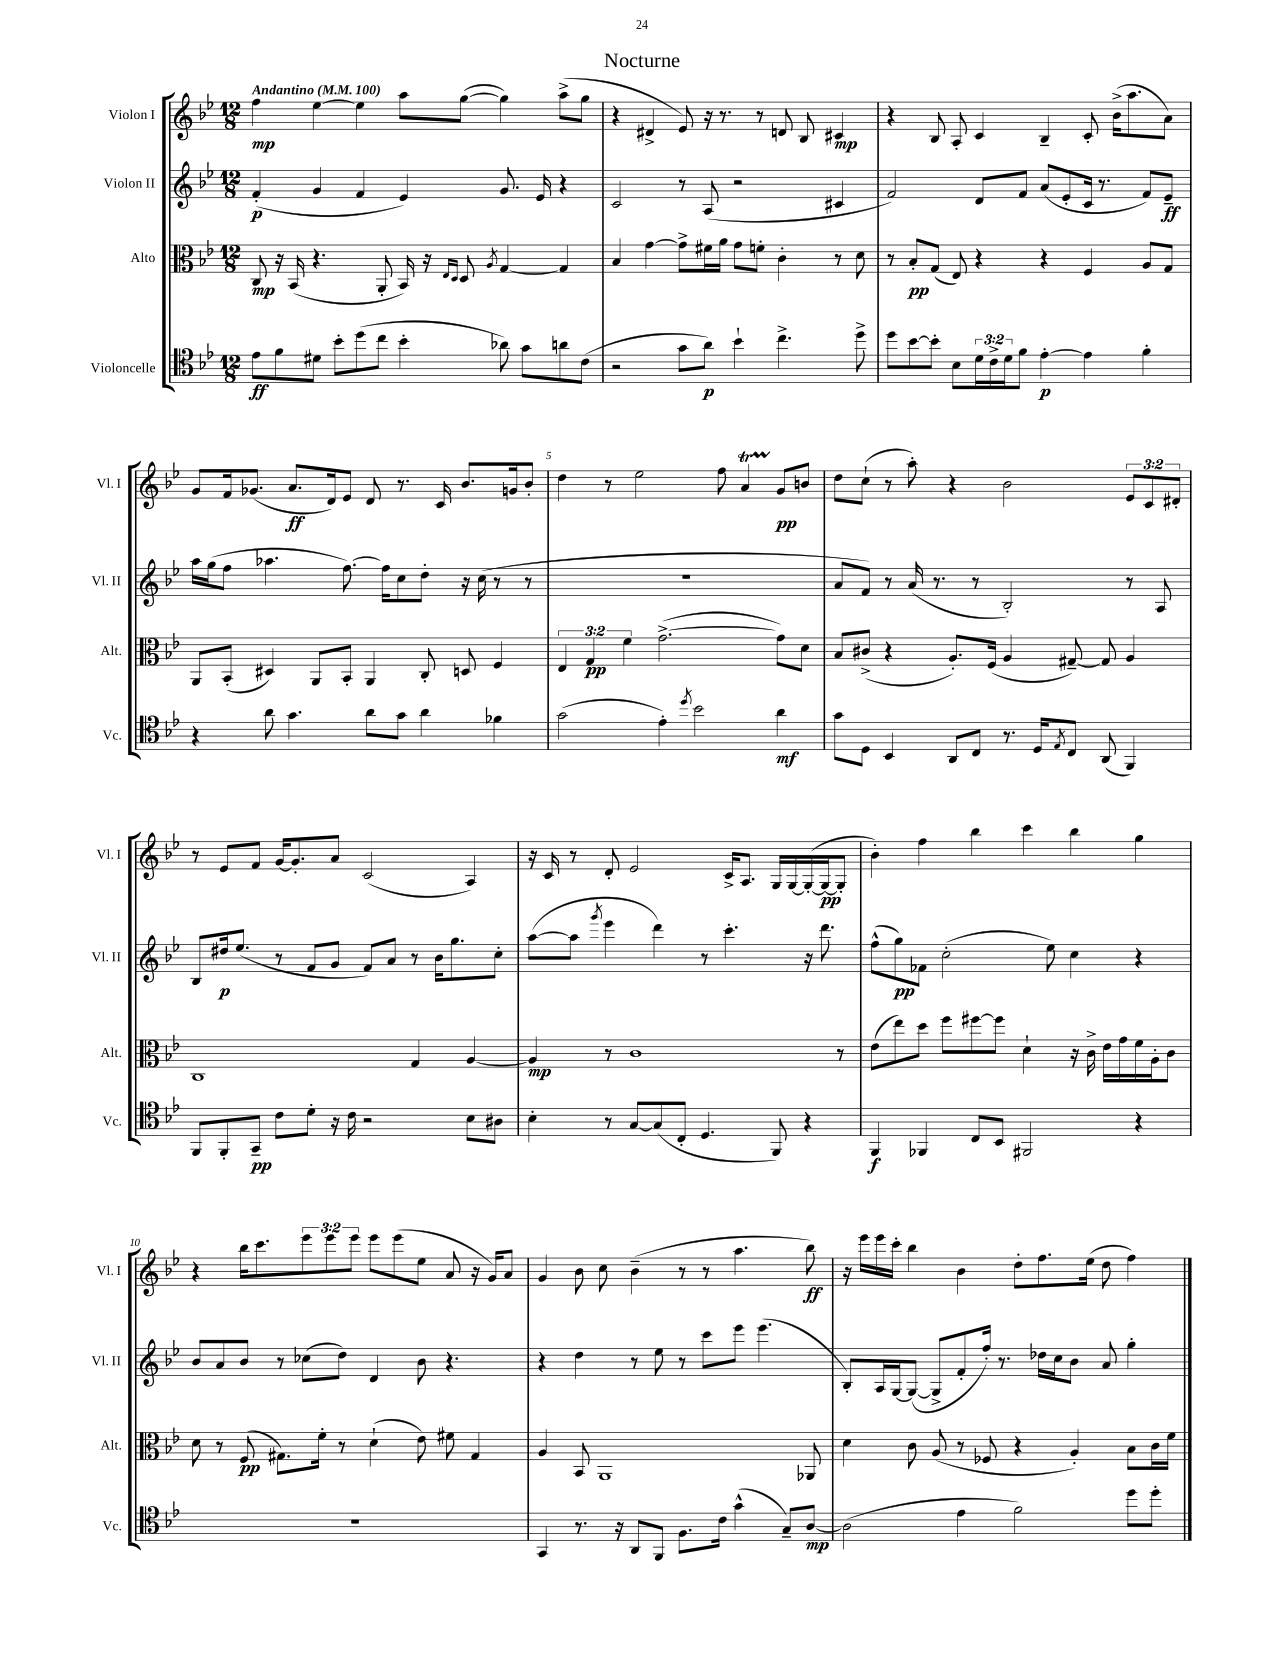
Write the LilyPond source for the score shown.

\header { title = "Nocturne" }
<<
\new StaffGroup <<
\new Staff = "s0" \with { instrumentName = "Violon I" shortInstrumentName = "Vl. I" } {
    \clef treble \key bes \major \numericTimeSignature \time 12/8 \override Staff.TupletNumber.text = #tuplet-number::calc-fraction-text \tempo "Andantino" 4 = 100
    f''4\mp ees''4~ ees''4 a''8 g''8~( g''4) a''8->( g''8 |
    r4 dis'4-> ees'8) r16 r8. r8 d'8 bes8 cis'4\mp |
    r4 bes8 a8-. c'4 bes4-- c'8-. bes'16->( a''8. a'8) |
    g'8 f'16 ges'8.( a'8.\ff d'16) ees'8 d'8 r8. c'16 bes'8. g'16 bes'8-. |
    d''4 r8 ees''2 f''8 a'4\startTrillSpan g'8\stopTrillSpan\pp b'8 |
    d''8 c''8-!( r8 a''8-.) r4 bes'2 \tuplet 3/2 { ees'8 c'8 dis'8-. } |
    r8 ees'8 f'8 g'16~ g'8.-. a'8 c'2( a4) |
    r16 c'16 r8 d'8-. ees'2 c'16-> a8. g16 g16~ g16~-.( g16~\pp g8-. |
    bes'4-.) f''4 bes''4 c'''4 bes''4 g''4 |
    r4 bes''16 c'''8. \tuplet 3/2 { ees'''8 ees'''8 ees'''8 } ees'''8 ees'''8( ees''8 a'8 r16 g'16) a'8 |
    g'4 bes'8 c''8 bes'4--( r8 r8 a''4. bes''8\ff) |
    r16 ees'''16 ees'''16 c'''16-. bes''4 bes'4 d''8-. f''8. ees''16( d''8 f''4) \bar "|." |
}
\new Staff = "s1" \with { instrumentName = "Violon II" shortInstrumentName = "Vl. II" } {
    \clef treble \key bes \major \numericTimeSignature \time 12/8
    f'4-.\p( g'4 f'4 ees'4) g'8. ees'16 r4 |
    c'2 r8 a8( r2 cis'4 |
    f'2) d'8 f'8 a'8( ees'8-. c'16 r8. f'8) ees'8--\ff |
    a''16 g''16( f''8 aes''4. f''8.~) f''16 c''8 d''8-. r16 c''16( r8 r8 |
    R1. |
    a'8 f'8) r8 a'16( r8. r8 bes2-.) r8 a8 |
    bes8 dis''16\p ees''8.( r8 f'8 g'8 f'8) a'8 r8 bes'16 g''8. c''8-. |
    a''8~( a''8 \acciaccatura { g'''8 } ees'''4 d'''4) r8 c'''4.-. r16 d'''8. |
    f''8-^( g''8\pp) fes'8 c''2-.( ees''8) c''4 r4 |
    bes'8 a'8 bes'8 r8 ces''8( d''8) d'4 bes'8 r4. |
    r4 d''4 r8 ees''8 r8 c'''8 ees'''8 ees'''4.( |
    bes8-.) a16 g16~ g8~( g8-> f'8-. f''16-.) r8. des''16 c''16 bes'8 a'8 g''4-. \bar "|." |
}
\new Staff = "s2" \with { instrumentName = "Alto" shortInstrumentName = "Alt." } {
    \clef alto \key bes \major \numericTimeSignature \time 12/8 \override Staff.TupletNumber.text = #tuplet-number::calc-fraction-text
    c8\mp r16 bes,16( r4. a,8-. bes,16) r16 \grace { ees16 d16 } d8 \acciaccatura { a8 } g4~ g4 |
    bes4 g'4~ g'8-> fis'16 a'16 g'8 f'8-. c'4-. r8 d'8 |
    r8 bes8-.\pp g8( ees8) r4 r4 f4 a8 g8 |
    a,8 bes,8-.( dis4) a,8 bes,8-. a,4 c8-. d8 f4 |
    \tuplet 3/2 { ees4 g4\pp f'4 } g'2.~->( g'8) d'8 |
    bes8 cis'8->( r4 a8.-.) f16( a4 gis8~--) gis8 a4 |
    c1 g4 a4~ |
    a4\mp r8 c'1 r8 |
    ees'8( ees''8) d''8 f''8 fis''8~ fis''8 d'4-! r16 c'16-> ees'16 g'16 f'16 a16-. c'8 |
    d'8 r8 f8\pp( gis8.) f'16-. r8 d'4-!( ees'8) fis'8 gis4 |
    a4 bes,8 a,1 aes,8 |
    d'4 c'8 a8( r8 fes8 r4 a4-.) bes8 c'16 f'16 \bar "|." |
}
\new Staff = "s3" \with { instrumentName = "Violoncelle" shortInstrumentName = "Vc." } {
    \clef tenor \key bes \major \numericTimeSignature \time 12/8 \override Staff.TupletNumber.text = #tuplet-number::calc-fraction-text
    ees'8\ff f'8 dis'8 bes'8-. d''8( c''8 bes'4-. aes'8) g'8 a'8 c'8( |
    r2 g'8 a'8\p) bes'4-! c''4.-> d''8-> |
    d''8 bes'8~ bes'8-. bes8 \tuplet 3/2 { d'16 c'16-> d'16 } f'8 ees'4~-.\p ees'4 f'4-. |
    r4 a'8 g'4. a'8 g'8 a'4 fes'4 |
    g'2( ees'4-.) \acciaccatura { d''8 } bes'2 a'4\mf |
    g'8 d8 bes,4 a,8 c8 r8. d16 \acciaccatura { ees8 } c8 a,8( f,4) |
    f,8 f,8-. g,8--\pp c'8 d'8-. r16 c'16 r2 bes8 ais8 |
    bes4-. r8 g8~ g8( c8-. d4. f,8) r4 |
    f,4\f fes,4 c8 bes,8 fis,2 r4 |
    R1. |
    g,4 r8. r16 a,8 f,8 f8. c'16 g'4-^( g8--) a8~\mp |
    a2( ees'4 f'2) d''8 d''8-. \bar "|." |
}
>>
>>
\layout { \context { \Score \override BarNumber.break-visibility = ##(#f #t #t) barNumberVisibility = #(every-nth-bar-number-visible 5) } }
